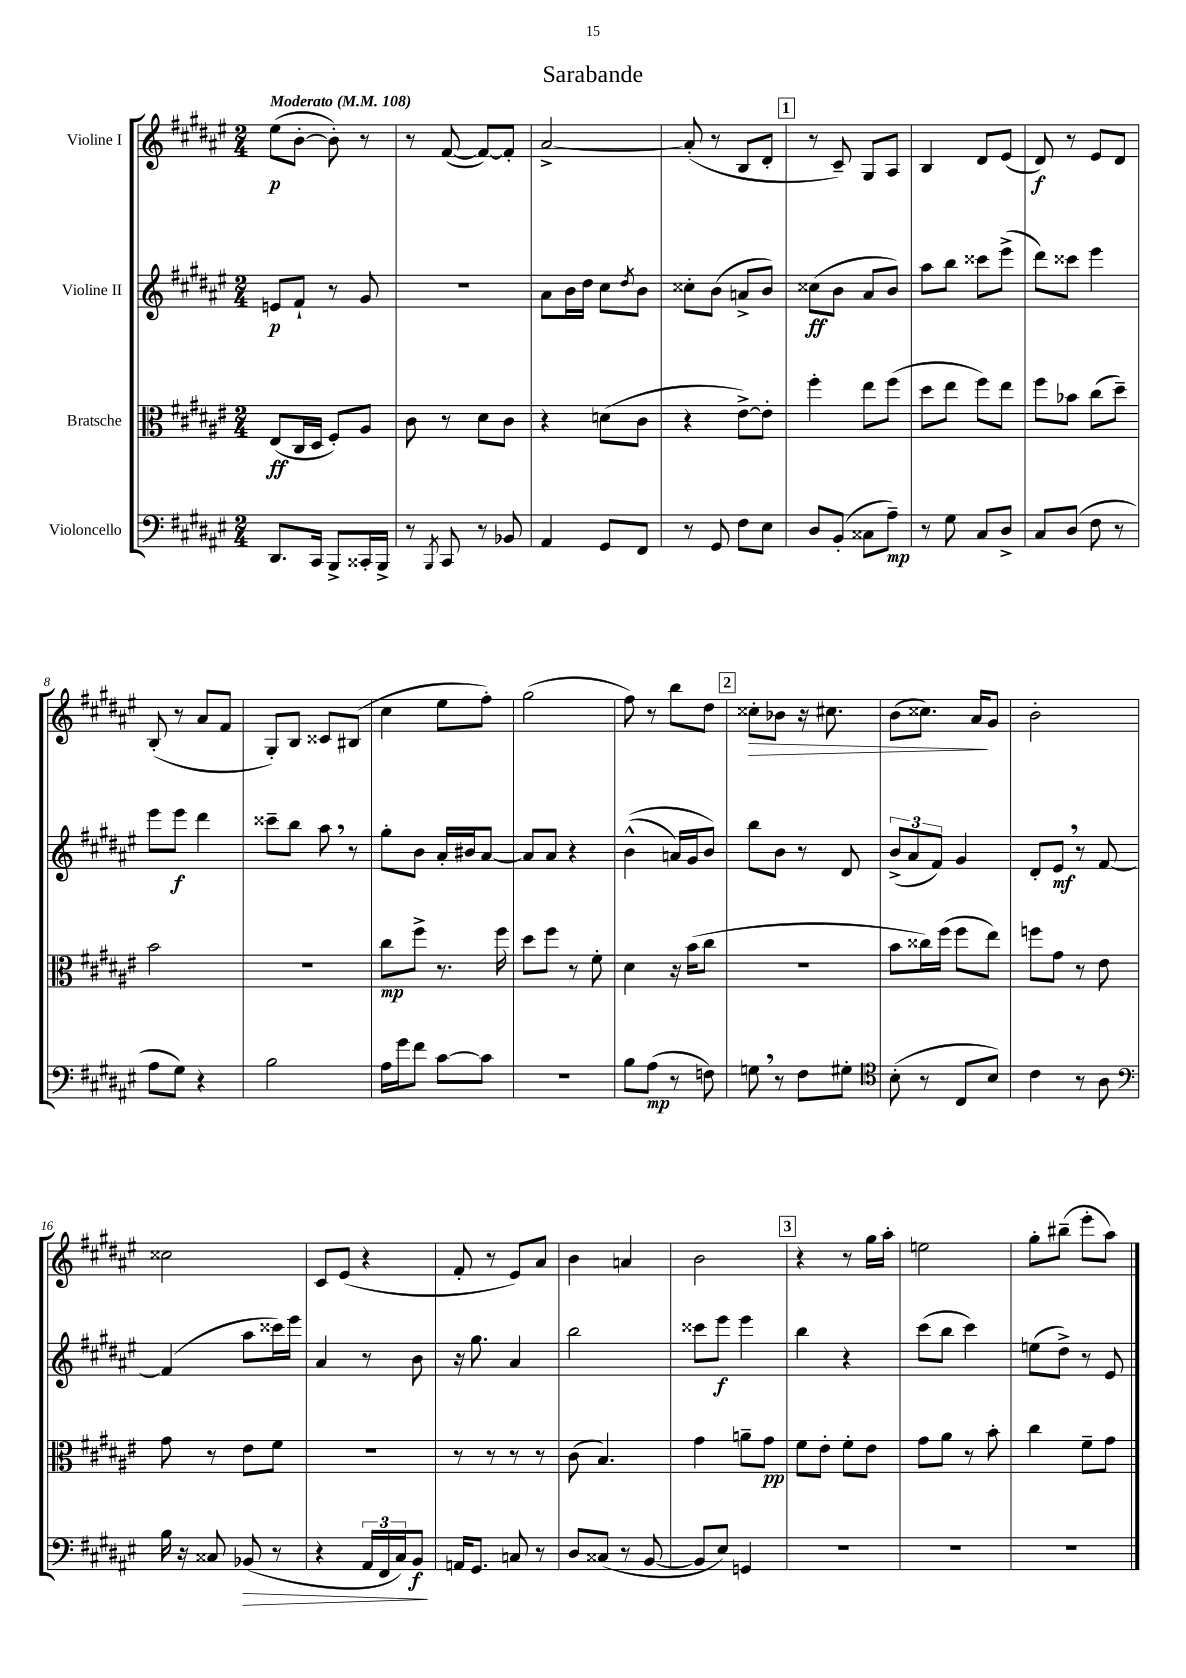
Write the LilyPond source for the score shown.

\header { title = "Sarabande" }
<<
\new StaffGroup <<
\new Staff = "s0" \with { instrumentName = "Violine I" } {
    \clef treble \key fis \major \numericTimeSignature \time 2/4 \tempo "Moderato" 4 = 108
    eis''8\p( b'8~-. b'8-.) r8 |
    r8 fis'8~( fis'8~) fis'8-. |
    ais'2~-> |
    ais'8-.( r8 b8 dis'8-. |
    \mark \markup { \box "1" } r8 cis'8--) gis8 ais8 |
    b4 dis'8 eis'8( |
    dis'8\f) r8 eis'8 dis'8 |
    b8-.( r8 ais'8 fis'8 |
    gis8-.) b8 cisis'8 bis8( |
    cis''4 eis''8 fis''8-.) |
    gis''2( |
    fis''8) r8 b''8 dis''8 |
    \mark \markup { \box "2" } cisis''8-.\> bes'8 r16 cis''8. |
    b'8( cisis''8.) ais'16\! gis'8 |
    b'2-. |
    cisis''2 |
    cis'8 eis'8( r4 |
    fis'8-. r8 eis'8) ais'8 |
    b'4 a'4 |
    b'2 |
    \mark \markup { \box "3" } r4 r8 gis''16 ais''16-. |
    e''2 |
    gis''8-. bis''8--( eis'''8-. ais''8) \bar "|." |
}
\new Staff = "s1" \with { instrumentName = "Violine II" } {
    \clef treble \key fis \major \numericTimeSignature \time 2/4
    e'8\p fis'8-! r8 gis'8 |
    r2 |
    ais'8 b'16 dis''16 cis''8 \acciaccatura { dis''8 } b'8 |
    cisis''8-. b'8( a'8-> b'8) |
    \mark \markup { \box "1" } cisis''8\ff( b'8 ais'8 b'8) |
    ais''8 b''8 cisis'''8 eis'''8->( |
    dis'''8) cisis'''8 eis'''4 |
    eis'''8 eis'''8\f dis'''4 |
    cisis'''8-- b''8 ais''8 \breathe r8 |
    gis''8-. b'8 ais'16-. bis'16 ais'8~ |
    ais'8 ais'8 r4 |
    b'4-^(\( a'16) gis'16 b'8\) |
    \mark \markup { \box "2" } b''8 b'8 r8 dis'8 |
    \tuplet 3/2 { b'8->( ais'8 fis'8) } gis'4 |
    dis'8-. eis'8\mf \breathe r8 fis'8~ |
    fis'4( ais''8 cisis'''16) eis'''16 |
    ais'4 r8 b'8 |
    r16 gis''8. ais'4 |
    b''2 |
    cisis'''8 eis'''8\f eis'''4 |
    \mark \markup { \box "3" } b''4 r4 |
    cis'''8( b''8 cis'''4) |
    e''8( dis''8->) r8 eis'8 \bar "|." |
}
\new Staff = "s2" \with { instrumentName = "Bratsche" } {
    \clef alto \key fis \major \numericTimeSignature \time 2/4
    eis8\ff( cis16 dis16 fis8-.) ais8 |
    cis'8 r8 dis'8 cis'8 |
    r4 d'8( cis'8 |
    r4 eis'8~->) eis'8-. |
    \mark \markup { \box "1" } fis''4-. eis''8 fis''8( |
    dis''8 eis''8 fis''8) eis''8 |
    fis''8 bes'8 cis''8( dis''8--) |
    b'2 |
    r2 |
    cis''8\mp fis''8-> r8. fis''16 |
    dis''8 fis''8 r8 fis'8-. |
    dis'4 r16 b'16( cis''8 |
    \mark \markup { \box "2" } R2 |
    b'8 cisis''16) fis''16( fis''8 eis''8) |
    f''8 gis'8 r8 eis'8 |
    gis'8 r8 eis'8 fis'8 |
    R2 |
    r8 r8 r8 r8 |
    cis'8( b4.) |
    gis'4 a'8-- gis'8\pp |
    \mark \markup { \box "3" } fis'8 eis'8-. fis'8-. eis'8 |
    gis'8 ais'8 r8 b'8-. |
    cis''4 fis'8-- gis'8 \bar "|." |
}
\new Staff = "s3" \with { instrumentName = "Violoncello" } {
    \clef bass \key fis \major \numericTimeSignature \time 2/4
    dis,8. cis,16 b,,8-> cisis,16-. b,,16-> |
    r8 \acciaccatura { b,,8 } cis,8 r8 bes,8 |
    ais,4 gis,8 fis,8 |
    r8 gis,8 fis8 eis8 |
    \mark \markup { \box "1" } dis8 b,8-.( cisis8 ais8--\mp) |
    r8 gis8 cis8 dis8-> |
    cis8 dis8( fis8 r8 |
    ais8 gis8) r4 |
    b2 |
    ais16 gis'16 fis'8 cis'8~ cis'8 |
    r2 |
    b8 ais8\mp( r8 f8) |
    \mark \markup { \box "2" } g8 \breathe r8 fis8 gis8-. |
    \clef tenor b8-.( r8 cis8 b8) |
    cis'4 r8 ais8 |
    \clef bass b16 r16 cisis8 bes,8\>( r8 |
    r4 \tuplet 3/2 { ais,16 fis,16 cis16) } b,8\f\! |
    a,16 gis,8. c8 r8 |
    dis8 cisis8( r8 b,8~ |
    b,8 eis8) g,4 |
    \mark \markup { \box "3" } R2 |
    R2 |
    R2 \bar "|." |
}
>>
>>
